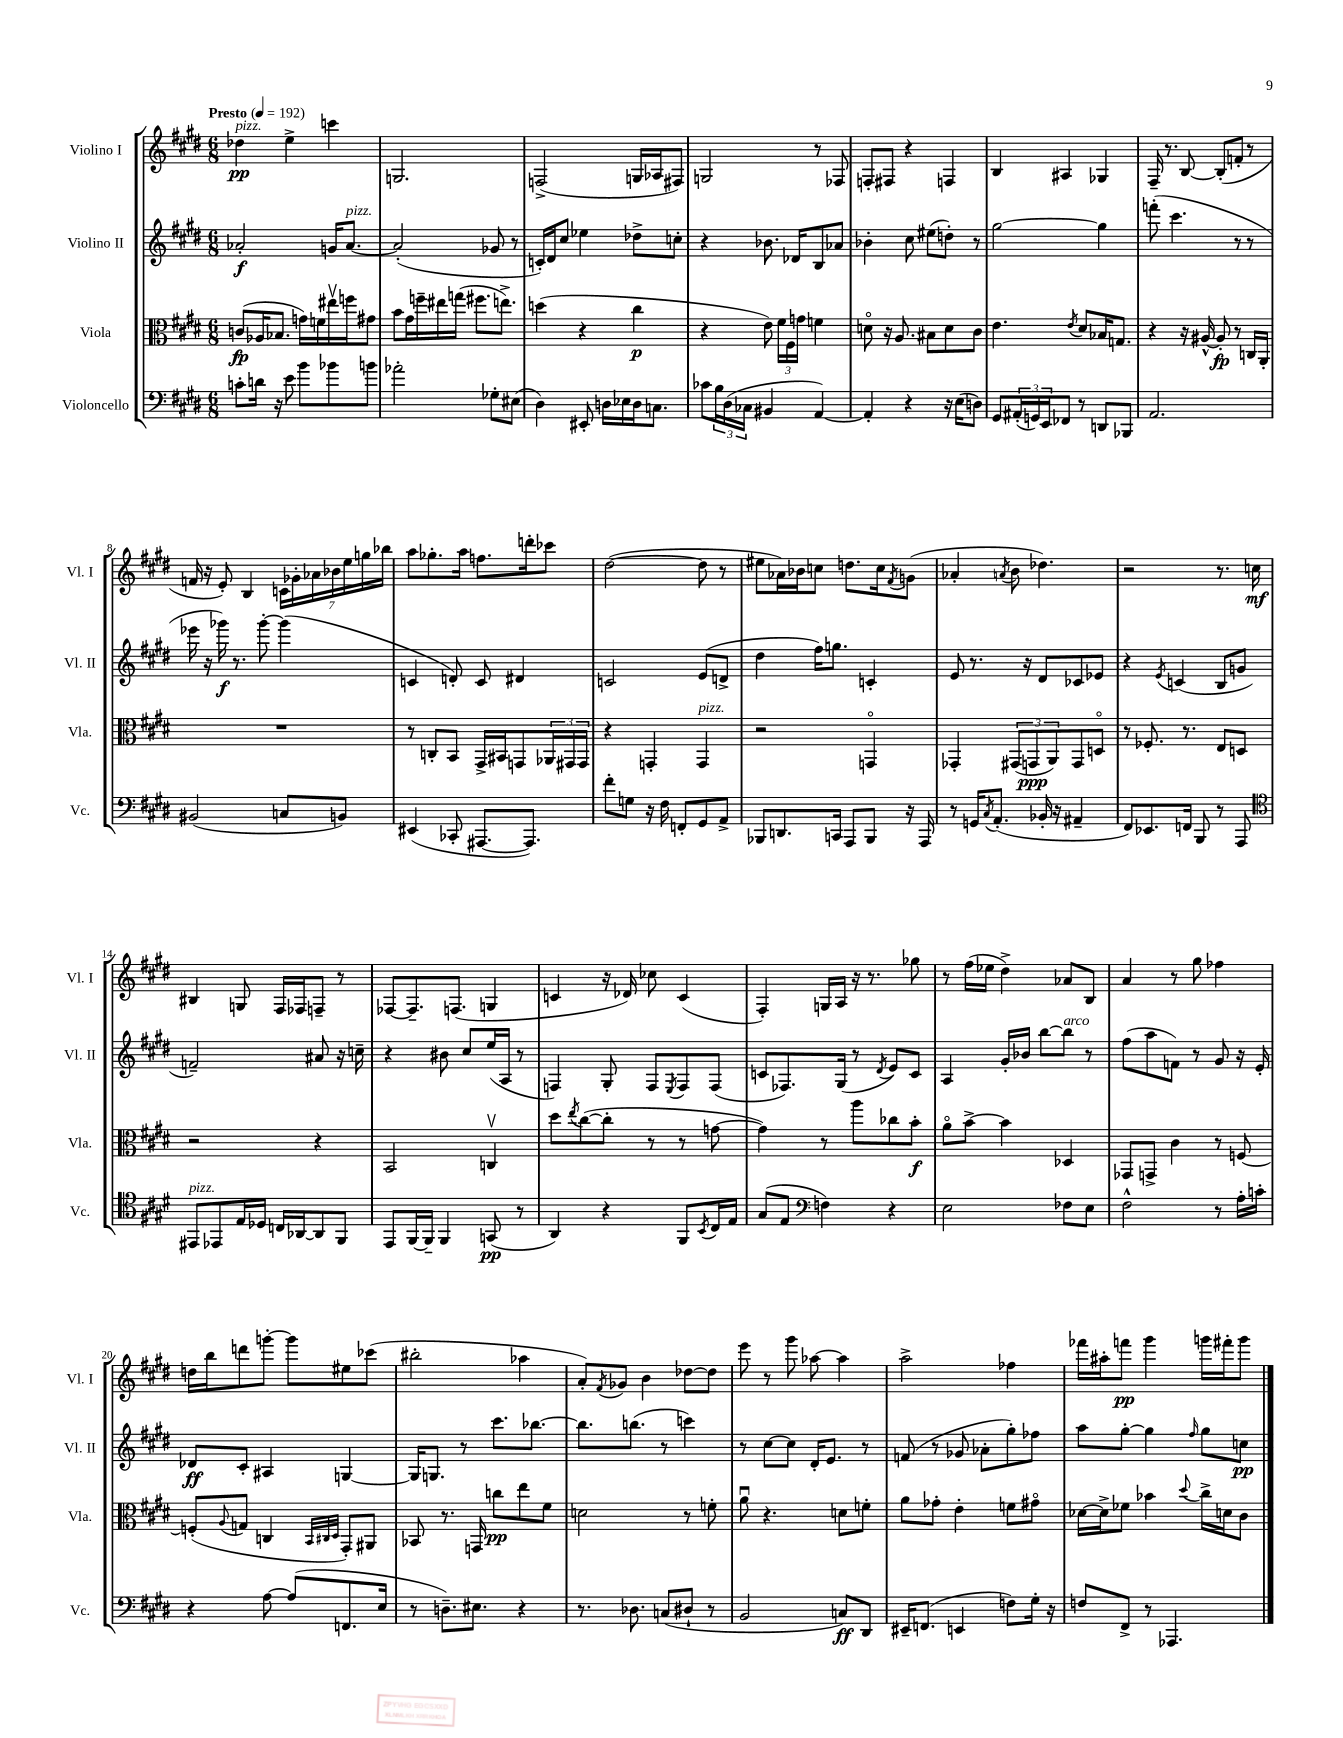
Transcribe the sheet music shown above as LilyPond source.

<<
\new StaffGroup <<
\new Staff = "s0" \with { instrumentName = "Violino I" shortInstrumentName = "Vl. I" } {
    \clef treble \key e \major \numericTimeSignature \time 6/8 \tempo "Presto" 4 = 192
    des''4\pp^\markup { \italic "pizz." } e''4-> c'''4 |
    g2. |
    f2->( g16 aes16 fis8) |
    g2 r8 fes8 |
    f8-. fis8 r4 f4 |
    b4 ais4 ges4 |
    fis16-- r8. b8~ b8-.( f'8-. r8 |
    f'16 r16 e'8-.) b4 \tuplet 7/4 { c'16 ges'16-. aes'16 bes'16 e''16 g''16 bes''16 } |
    a''8 ges''8.-. a''16 f''8. d'''16-. ces'''8 |
    dis''2~( dis''8 r8 |
    eis''8 aes'16) bes'16 c''8 d''8. c''16 \acciaccatura { fis'8 } g'8( |
    aes'4-. \acciaccatura { a'8 } b'8 des''4.) |
    r2 r8. c''16\mf |
    bis4 g8 fis16 fes16 f8-- r8 |
    fes8~ fes8.-- f8.( g4 |
    c'4 r16 des'16) ces''8 c'4( |
    fis4-.) g16 a16 r16 r8. ges''8 |
    r8 fis''16( ees''16 dis''4->) aes'8 b8 |
    a'4 r8 gis''8 fes''4 |
    d''16 b''16 d'''8 g'''8~-. g'''8 eis''8 ces'''8( |
    bis''2-. aes''4 |
    a'8-.) \acciaccatura { fis'8 } ges'8 b'4 des''8~ des''8 |
    e'''8 r8 gis'''8 aes''8~ aes''4 |
    a''2-> fes''4 |
    fes'''16 ais''16-. f'''8\pp gis'''4 g'''16 fis'''16-. g'''8 \bar "|." |
}
\new Staff = "s1" \with { instrumentName = "Violino II" shortInstrumentName = "Vl. II" } {
    \clef treble \key e \major \numericTimeSignature \time 6/8
    aes'2-.\f g'16 aes'8.~^\markup { \italic "pizz." } |
    aes'2-.( ges'8 r8 |
    c'16-.) dis'16 cis''8 ees''4 des''8-> c''8-. |
    r4 bes'8. des'16 b8 aes'8 |
    bes'4-. cis''8 eis''8( d''8-.) r8 |
    gis''2~ gis''4 |
    f'''8-.( cis'''4. r8 r8 |
    ees'''16 r16 ges'''16\f) r8. ges'''8~-. ges'''4( |
    c'4 d'8-.) c'8 dis'4 |
    c'2 e'8( d'8-> |
    dis''4 fis''16) g''8. c'4-. |
    e'8 r8. r16 dis'8 ces'8 ees'8 |
    r4 \acciaccatura { e'8 } c'4( b8 g'8 |
    f'2--) ais'8 r16 c''16-- |
    r4 bis'8 cis''8 e''16( a16 r8 |
    f4) gis8-. f8 \acciaccatura { e8 } f8 f8( |
    c'8 fes8.) gis16( r8 \acciaccatura { dis'8 } e'8) c'8 |
    a4 gis'16-. bes'16 b''8~ b''8^\markup { \italic "arco" } r8 |
    fis''8( a''8 f'8) r8 gis'8 r16 e'16-. |
    des'8\ff cis'8-. ais4 g4~ |
    g16 g8. r8 cis'''8. bes''8.~ |
    bes''8. b''8.( r8 c'''4) |
    r8 cis''8~ cis''8 dis'16-. e'8. r8 |
    f'8( r8 ges'8 aes'8-. gis''8-.) fes''8 |
    a''8 gis''8~-. gis''4 \grace { fis''16 } gis''8 c''8\pp \bar "|." |
}
\new Staff = "s2" \with { instrumentName = "Viola" shortInstrumentName = "Vla." } {
    \clef alto \key e \major \numericTimeSignature \time 6/8
    c'8\fp( aes16 bes8. g'16) f'16 eis''16\upbow f''16 gis'8 |
    b'8 gis'16 f''16-- eis''16 g''16( fis''8. e''8.->) |
    d''4( r4 cis''4\p |
    r4 e'8) \tuplet 3/2 { fis'16 fis16 g'16 } f'4 |
    d'8\flageolet r16 a8. bis8 d'8 cis'8 |
    e'4. \acciaccatura { e'8 } dis'8 bes16 g8. |
    r4 r16 ais16~-^ ais8-.\fp r8 c16 a,16-. |
    R2. |
    r8 c8-. b,8 gis,16-> bis,16 g,8 \tuplet 3/2 { aes,16 gis,16 gis,16 } |
    r4 g,4-. g,4^\markup { \italic "pizz." } |
    r2 g,4\flageolet |
    ges,4-. \tuplet 3/2 { gis,8( g,8\ppp a,8) } g,8 d8\flageolet |
    r8 fes8.-. r8. e8 d8 |
    r2 r4 |
    b,2 c4\upbow |
    dis''8 \acciaccatura { e''8 } cis''8~( cis''8-. r8 r8 g'8~ |
    g'4) r8 a''8 ces''8 b'8-.\f |
    a'8\flageolet b'8~-> b'4 des4 |
    ges,8 g,8-> cis'4 r8 f8~ |
    f8-.( \appoggiatura { a8 } g8 c4 \grace { b,32 cis32 dis32 } gis,8-.) ais,8 |
    bes,8 r8. g,16 c''8\pp e''8 fis'8 |
    d'2 r8 f'8-. |
    a'8\downbow r4. d'8 f'8-. |
    a'8 ges'8-. e'4-. f'8 gis'8\flageolet |
    des'16~ des'16-> fes'8 bes'4 \appoggiatura { dis''8 } cis''16-> d'16 cis'8 \bar "|." |
}
\new Staff = "s3" \with { instrumentName = "Violoncello" shortInstrumentName = "Vc." } {
    \clef bass \key e \major \numericTimeSignature \time 6/8
    c'8-. d'16 r16 e'8 b'8 bes'8 b'8 |
    aes'2-. ges8-. eis8( |
    dis4) eis,8-. d16 ees16 d16 c8. |
    ces'8 \tuplet 3/2 { b16 dis16( ces16 } bis,4 a,4~) |
    a,4-. r4 r16 e16( d8) |
    gis,8 \tuplet 3/2 { ais,16-.( g,16) e,16 } fes,8 r8 d,8 bes,,8 |
    a,2. |
    bis,2( c8 b,8) |
    eis,4( ces,8-. ais,,8.~ ais,,8.) |
    fis'8-. g8 r16 fis16 f,8-. gis,8 a,8-> |
    bes,,8 d,8. c,16 a,,8 bes,,8 r16 a,,16 |
    r8 g,16 \acciaccatura { cis8 } a,8.-.( bes,16-. r16 ais,4-- |
    fis,8) ees,8. f,16 b,,8 r8 a,,8 |
    \clef tenor eis,8^\markup { \italic "pizz." } ees,8 e16 des16 c16 aes,16~ aes,8 fis,8 |
    e,8 fis,16~ fis,16-- fis,4 g,8\pp( r8 |
    a,4) r4 fis,8 \acciaccatura { b,8 } cis16 e16 |
    gis8( e8 \clef bass f4) r4 |
    e2 fes8 e8 |
    fis2-^ r8 a16-. c'16-. |
    r4 a8~ a8( f,8. e16 |
    r8 d8.--) eis8. r4 |
    r8. des8. c8( dis8-! r8 |
    b,2 c8\ff) dis,8 |
    eis,16-- f,8.( e,4 f8) gis16-. r16 |
    f8 fis,8-> r8 aes,,4. \bar "|." |
}
>>
>>
